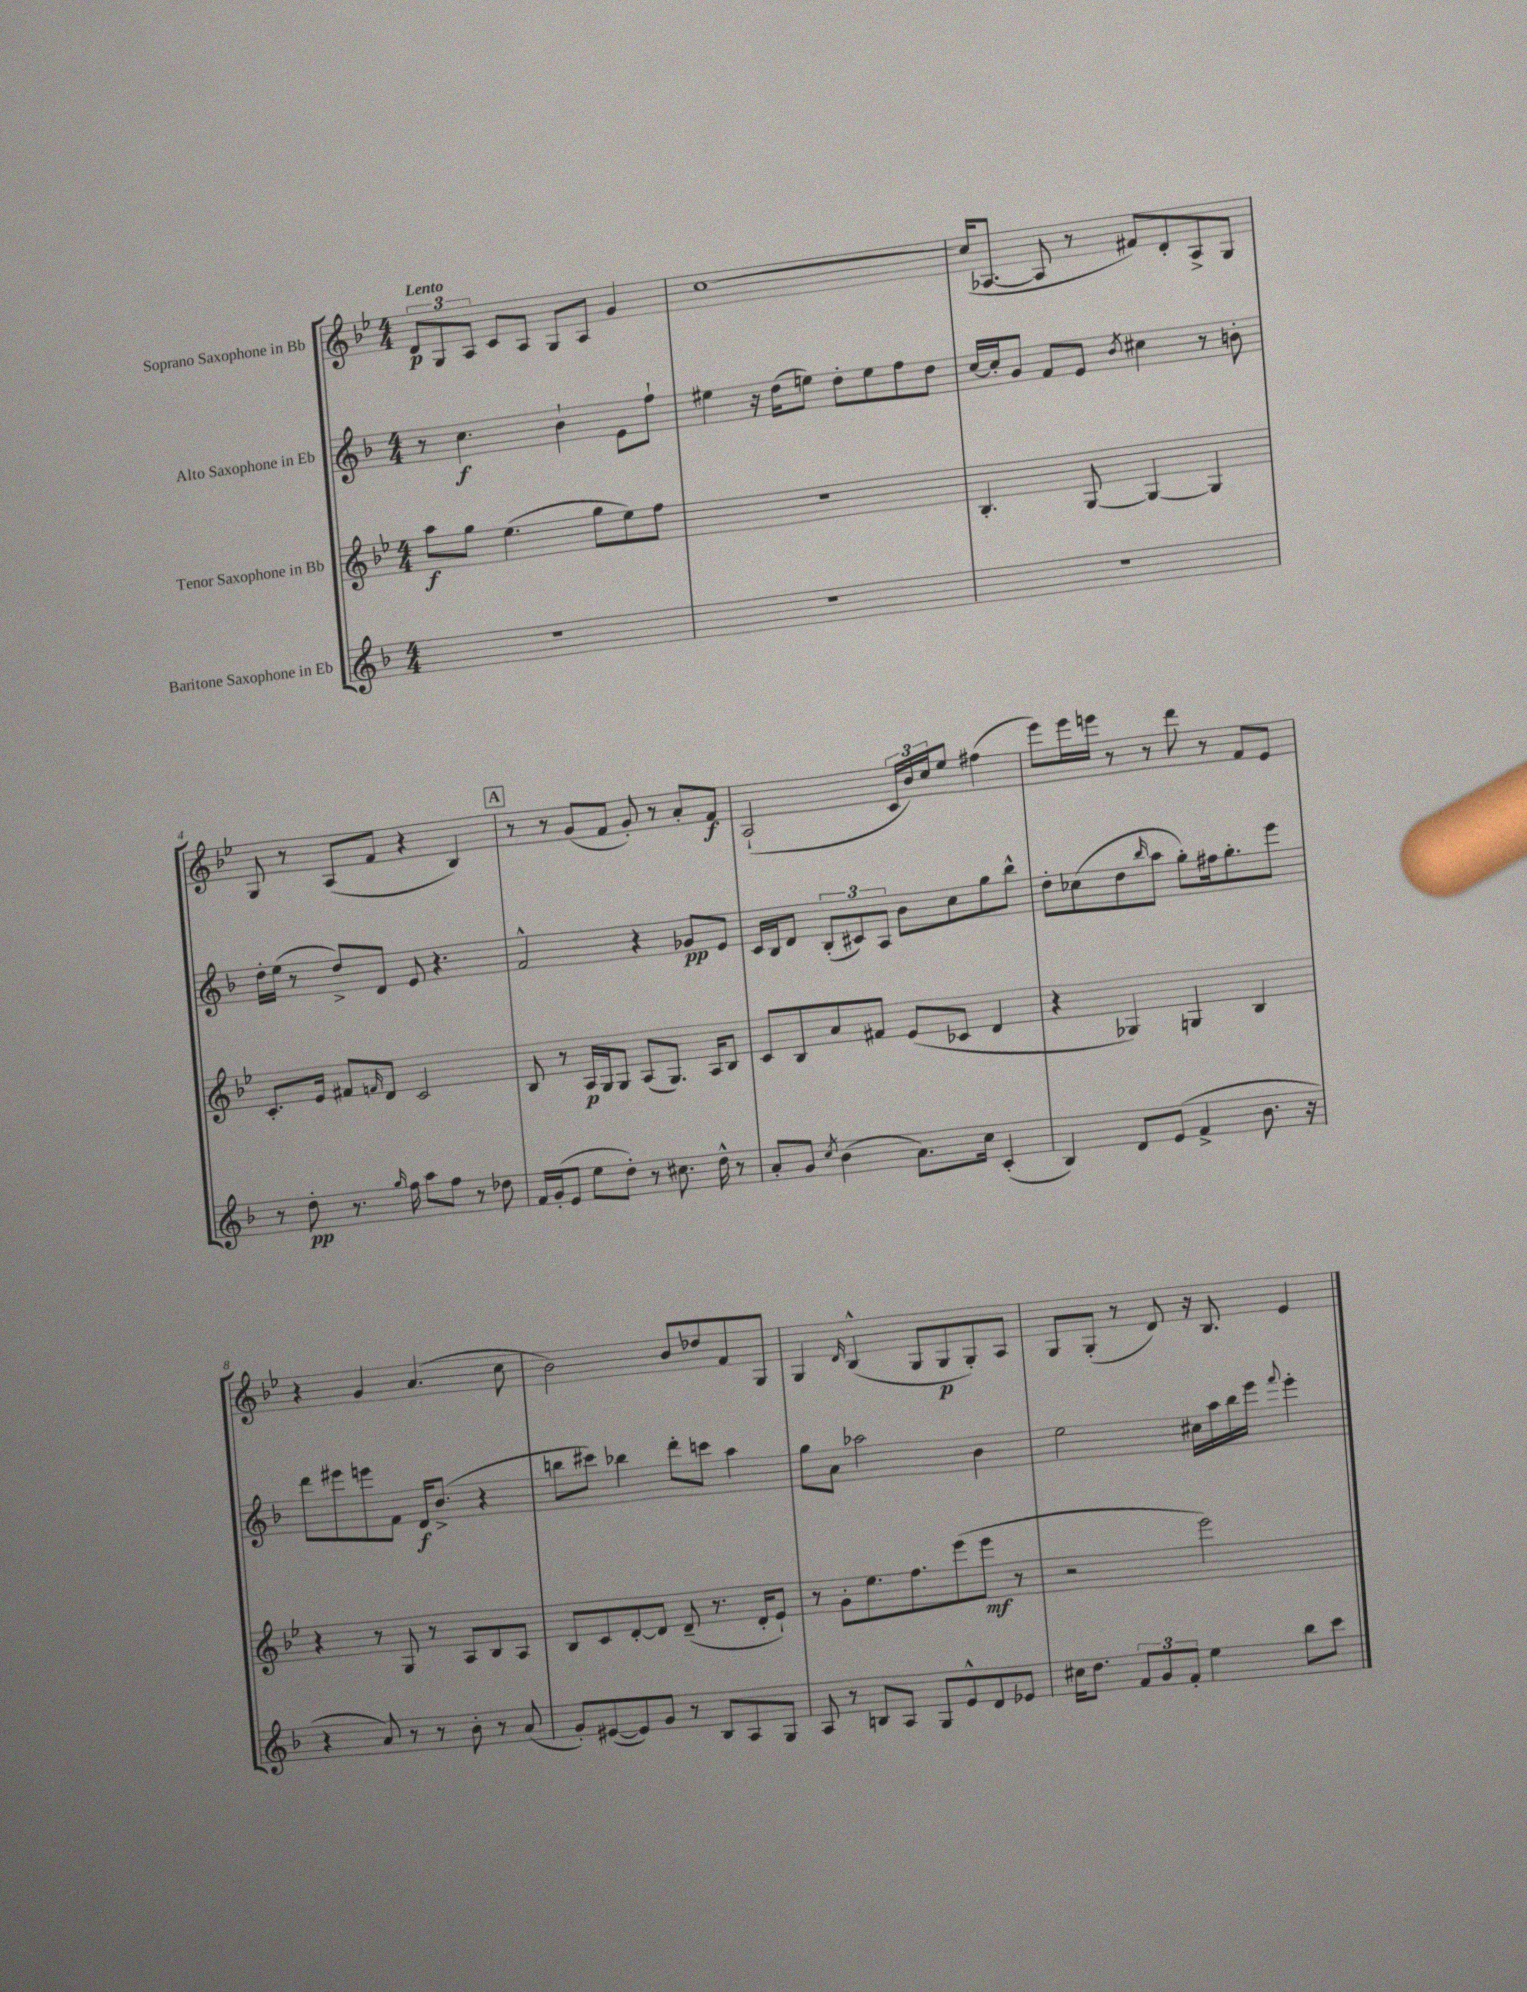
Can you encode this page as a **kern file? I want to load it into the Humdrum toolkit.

**kern	**kern	**kern	**kern
*staff4	*staff3	*staff2	*staff1
*clefG2	*clefG2	*clefG2	*clefG2
*k[b-]	*k[b-e-]	*k[b-]	*k[b-e-]
*M4/4	*M4/4	*M4/4	*M4/4
1r	8aa\L	8r	12d/L
.	.	.	12G/
.	8gg\J	4.cc\	.
.	.	.	12A/J
.	(4.ee-\	.	8c/L
.	.	.	8A/J
.	.	4b-`\	8G/L
.	8gg\L	.	8A/J
.	8ee-\)	8e\L	4g/
.	8ff\J	8ff`\J	.
=	=	=	=
1r	1r	4ee#\	[1cc
.	.	16r	.
.	.	(16dd\LK	.
.	.	8ee\J)	.
.	.	8dd'\L	.
.	.	8ee\	.
.	.	8ff\	.
.	.	8dd\J	.
=	=	=	=
1r	4.B-'/	[16cc/LL	(16cc/]LK
.	.	16cc'/]J	[8.A-/J
.	.	8g/J	.
.	.	8f/L	8A-/]
.	[8G/	8e/J	8r
.	.	8qb-/	.
.	4G/_	4cc#\	8f#/L)
.	.	.	8d'/
.	4G/]	8r	8A-^/
.	.	8b'\	8G/J
=	=	=	=
8r	8.c'/L	16dd'\LL	8G/
.	.	(16ee\JJ	.
8dd'\	.	8r	8r
.	16e-/Jk	.	.
8.r	8f#/L	8dd^/L)	(8A/L
.	16qqf/	.	.
.	8d/J	8d/J	8f/J
16qqgg/	.	.	.
16ff\	.	.	.
8aa\L	2c/	8e/	4r
8ff\J	.	4.r	.
8r	.	.	4B-/)
8dd-\	.	.	.
=	=	=	=
16f/LL	8B-/	2f^^/	8r
(16g'/J	.	.	.
8e/J	8r	.	8r
8ee\L	16A/LL	.	(8g/L
.	16G/J	.	.
8dd'\J)	8G/J	.	8f/J
8r	(8A/L	4r	8g'/)
8.cc#\	8.G/J)	.	8r
.	.	8g-/L	8a'/L
16dd^^\	16A/LK	.	.
8r	8B-/J	8e/J	8f/J
=	=	=	=
8a'/L	8c/L	16c/LL	(2A`/
.	.	16B-/J	.
8g/J	8B-/	8d/J	.
8qcc/	.	.	.
(4b-\	8a/	(12B-'/L	.
.	.	12c#/)	.
.	8f#/J	.	.
.	.	12A/J	.
8.a\L)	(8e-/L	8b-\L	24c/LL
.	.	.	24b-/)
.	.	.	24cc/J
.	8c-/J	8cc\	8ee-/J
16cc\Jk	.	.	.
(4c'/	4d/	8gg\	(4ff#\
.	.	8bb-^^\J	.
=	=	=	=
4B-/)	4r	8dd'\L	8eee-\L)
.	.	(8cc-\	16eee-\L
.	.	.	16eee\JJ
8d/L	4G-/)	8dd\	8r
.	.	16qqbb-/	.
(8e/J	.	8aa\J	8r
4f^/	4G/	8gg'\L)	8ddd\
.	.	16ff#\k	8r
.	.	8.gg'\	.
8.b-\	4B-/	.	8f/L
.	.	8eee\J	8e-/J
16r	.	.	.
=	=	=	=
4r	4r	8ddd\L	4r
.	.	8eee#\	.
8a/)	8r	8eee\	4g/
8r	8G/	8f\J	.
8r	8r	16d/LK	(4.a/
.	.	(8.b-^/J	.
8b-'\	8A/L	.	.
8r	8B-/	4r	.
(8a/	8A/J	.	8cc\
=	=	=	=
8g'/L)	8B-/L	8bb\L	2b-\)
([8e#/	8c/	8ccc#\J)	.
8e#/])	[8d'/	4bb-\	.
8g/J	8d/]J	.	.
8r	(8d~/	8ddd'\L	8b-/L
8B-/L	8.r	8ccc\J	8dd-/
8A/	.	4aa\	8f/
.	16d'/LK	.	.
8G/J	8e-`/J)	.	8G/J
=	=	=	=
8A/	8r	8gg\L	4G/
8r	8g'\L	8a\J	.
.	.	.	16qqd/
8B/L	8.ee-\	2aa-\	(4B-^^/
8A/J	.	.	.
.	8.ff\	.	.
8G/L	.	.	8G/L
8e^^/	(8eee-\	.	8G/
8d/	8eee-\J	4b-\	8G'/)
8e-/J	8r	.	8A/J
=	=	=	=
16cc#\LK	2r	2ee\	8G/L
8.dd\J	.	.	.
.	.	.	(8G'/J
12f/L	.	.	8r
12g/	.	.	.
.	.	.	8d/)
12f'/J	.	.	.
4ee\	2eee-\)	16cc#\LL	16r
.	.	16aa\	8.B-/
.	.	16bb-\	.
.	.	16eee\JJ	.
.	.	8qqfff/	.
8bb-\L	.	4eee'\	4e-/
8ccc\J	.	.	.
==	==	==	==
*-	*-	*-	*-
